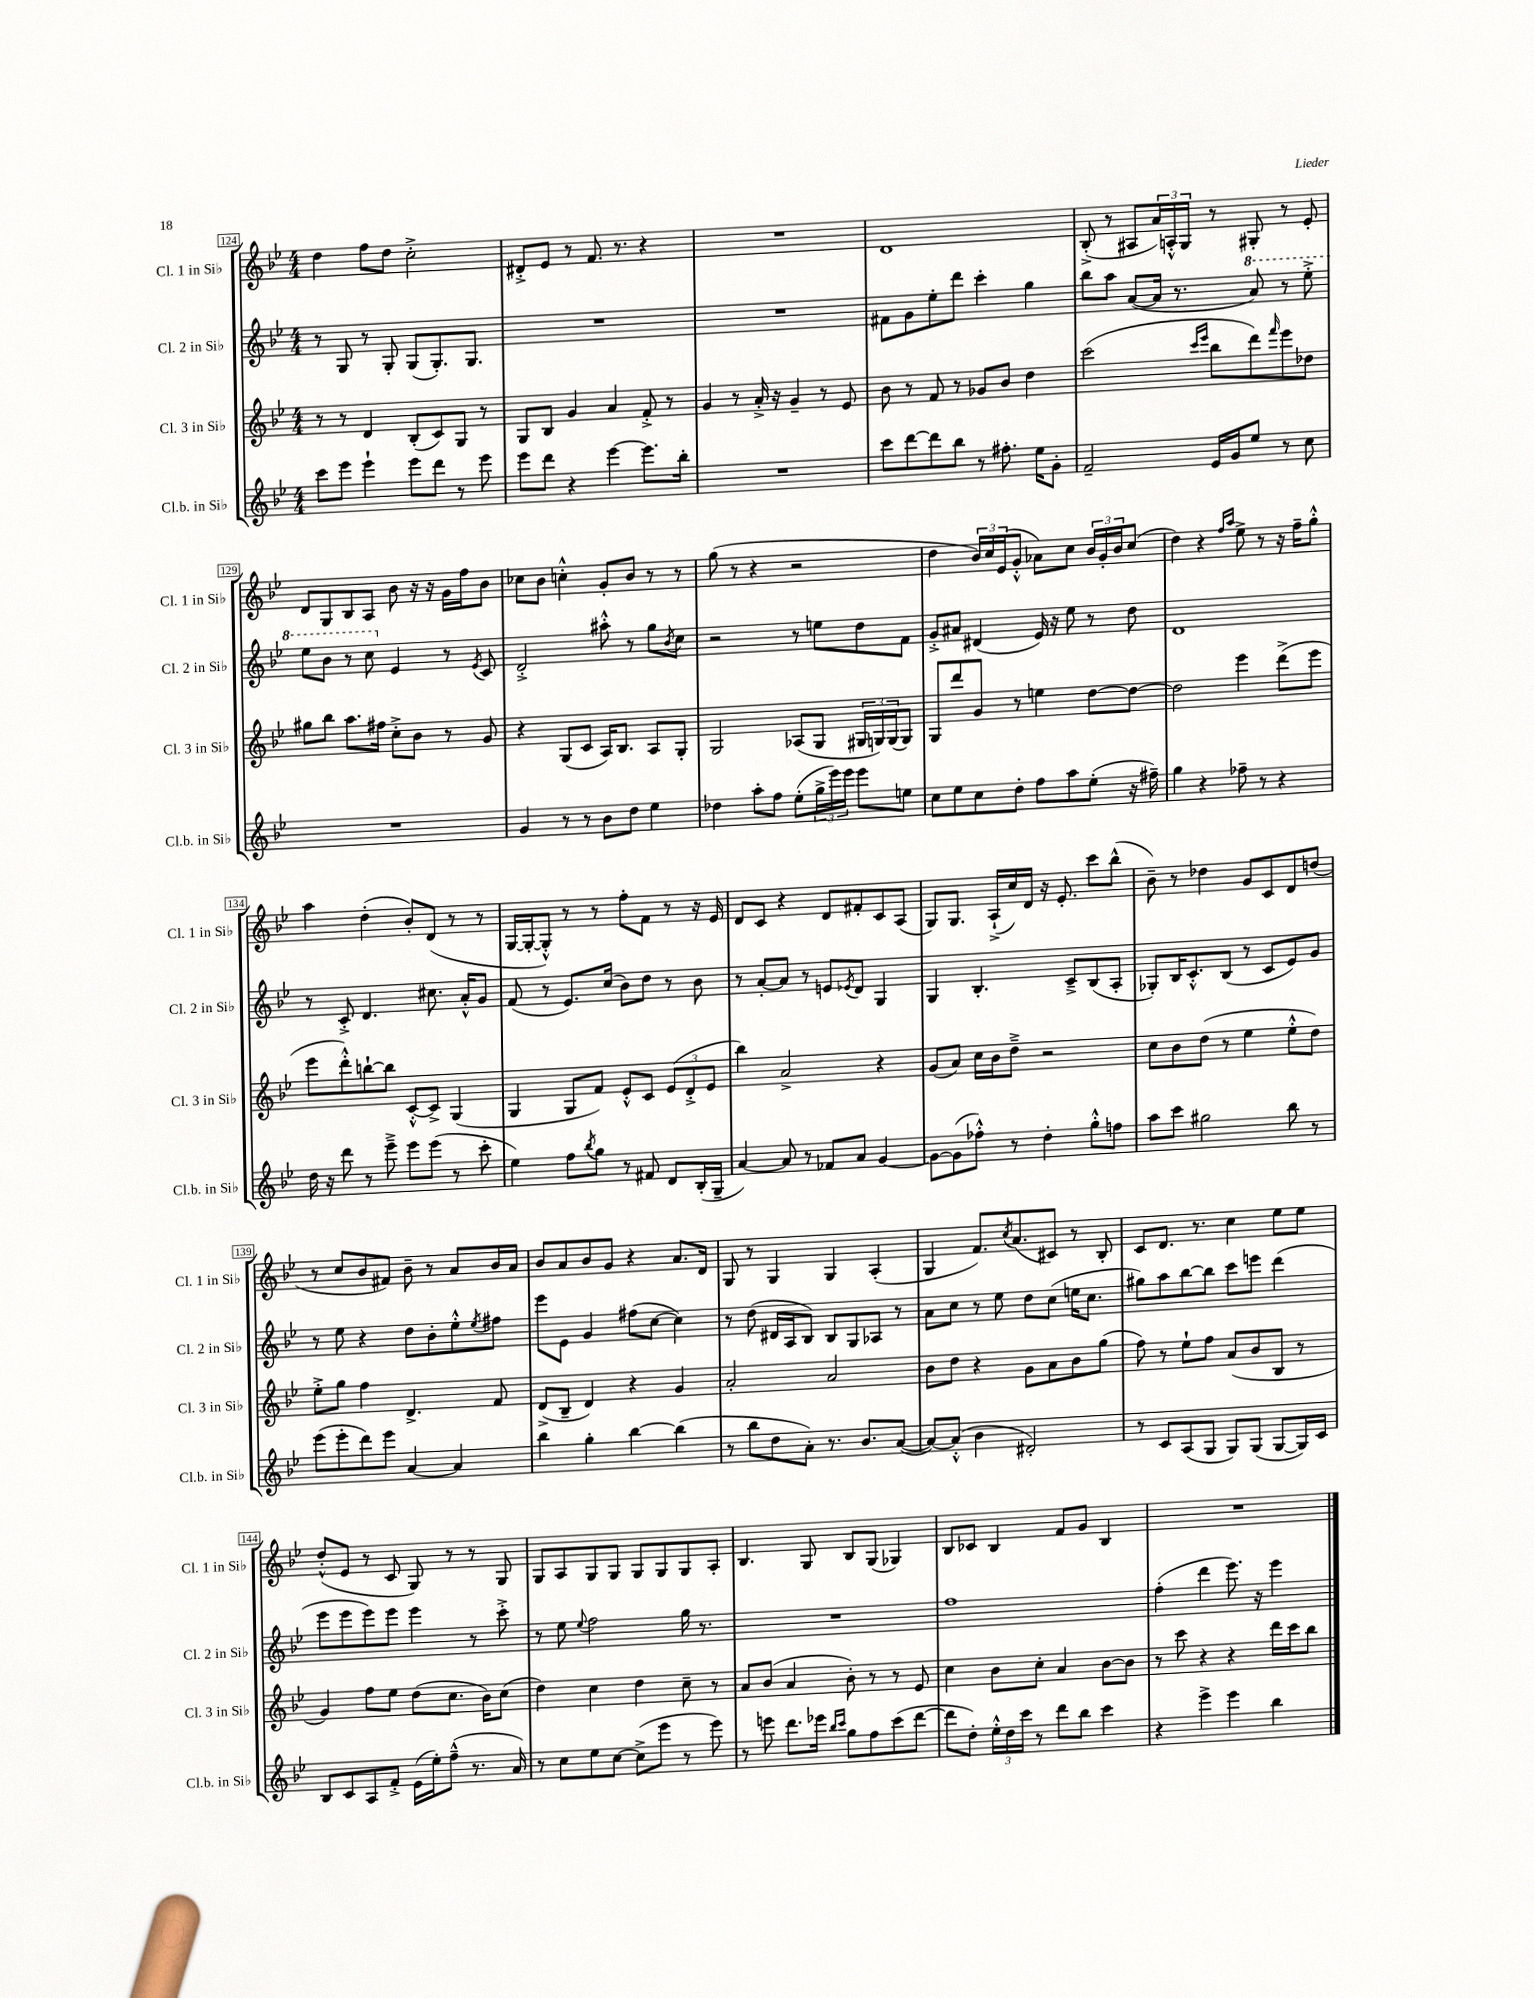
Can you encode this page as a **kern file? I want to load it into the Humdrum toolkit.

**kern	**kern	**kern	**kern
*staff4	*staff3	*staff2	*staff1
*clefG2	*clefG2	*clefG2	*clefG2
*k[b-e-]	*k[b-e-]	*k[b-e-]	*k[b-e-]
*M4/4	*M4/4	*M4/4	*M4/4
8ccc	8r	8r	4dd
8eee-	8r	8G	.
4eee-`	4d	8r	8ff
.	.	8G'	8dd
8eee-	(8B-'	(8G	2cc'^
8ddd	8c)	8.G')	.
8r	8G	.	.
.	.	8.G	.
8eee-	8r	.	.
=	=	=	=
8eee-	8G	1r	8d#'^
8ddd	8B-	.	8e-
4r	4g	.	8r
.	.	.	8.f
[4eee-	4a	.	.
.	.	.	8.r
8.eee-]	8f'^	.	4r
.	8r	.	.
16bb-'	.	.	.
=	=	=	=
1r	4g	1r	1r
.	8r	.	.
.	16a'^	.	.
.	16r	.	.
.	4g~	.	.
.	8r	.	.
.	8e-	.	.
=	=	=	=
8ccc	8b-	8f#	1d
[8ddd	8r	8g	.
8ddd]	8f	8ee-'	.
8bb-	8r	8ddd	.
8r	8g-	4ccc'	.
8.ff#'	8b-	.	.
.	4dd	4gg	.
16ee-	.	.	.
8g'	.	.	.
=	=	=	=
2f~	(2ccc	8bb-	(8B-'^
.	.	8aa	8r
.	.	([8a	8A#
.	.	16a]	24a)
.	.	.	24A'^^
.	.	8.r	.
.	.	.	24G
.	16qqccc	.	.
.	16qqeee-	.	.
16e-	8bb-	.	8r
16g	.	.	.
8ee-	8ddd)	8aa)	8G#'
.	16qqfff	.	.
8r	8eee-	8r	8r
8cc	8dd-	8eee-'^	8e-'
=	=	=	=
1r	8gg#	8eee-	8d
.	8bb-	8bb-	8G
.	8.aa	8r	8B-
.	.	8ccc	8A
.	16ff#	.	.
.	8cc'^	4e-	8b-
.	8b-	.	16r
.	.	.	16r
.	8r	8r	16g
.	.	.	16ff
.	.	8qe-	.
.	8g	8c	8b-
=	=	=	=
4g	4r	2d'^	8cc-
.	.	.	8b-
8r	(8G	.	4cc'^^
8r	8c	.	.
8b-	16A)	8aa#'^^	8g'
.	8.B-	.	.
8dd	.	8r	8b-
4ee-	8A	8gg	8r
.	.	8qb-	.
.	8G'	8cc	8r
=	=	=	=
4dd-	2G	2r	(8gg
.	.	.	8r
8aa'	.	.	4r
8ff	.	.	.
(8ee-'	(8A-	8r	2r
24gg^	8G	8ee	.
24eee-)	.	.	.
24eee-	.	.	.
8eee-	24G#	8dd	.
.	24G)	.	.
.	(24G	.	.
8ee	8G)	8f	.
=	=	=	=
8cc	8G	8g'^	4dd
8ee-	8ddd	8a#	.
8cc	8g	(4d#	24b-)
.	.	.	24cc
.	.	.	(24e-
8dd'	8r	.	8g'^^
8ff	4ee	16e-)	8a-)
.	.	16r	.
8aa	.	8ee-	8cc
(8ee-'	[8dd	8r	24b-
.	.	.	24g'
.	.	.	24b-
16r	8dd_	8dd	(8cc
16ff#~)	.	.	.
=	=	=	=
4gg	2dd]	1d	4dd)
4r	.	.	4r
.	.	.	16qqff
.	.	.	16qqaa
8ff-~	4eee-	.	8ee-^
8r	.	.	8r
4r	(8ddd^	.	16r
.	.	.	16ff~
.	8eee-	.	8gg'^^
=	=	=	=
16dd	8eee-	8r	4aa
16r	.	.	.
8ddd	8ddd'^^)	8c'^	.
8r	[8bb`	4.d	(4dd'
8eee-~^	8bb]	.	.
8eee-	[8c'^^	.	8b-')
(8eee-	8c^]	8.cc#	(8d
8r	(4G	.	8r
.	.	16a'^^	.
8ccc'	.	8g	8r
=	=	=	=
4ee-)	4G	(8f	[16G
.	.	.	16G'_
.	.	8r	8G'^^])
8ff	8G	8.e-)	8r
8qbb-	.	.	.
8gg	8f)	.	8r
.	.	(16cc	.
8r	8e-'^^	8b-)	8ff'
8f#	8c	8dd	8f
8d	(12e-	8r	8r
.	12d'^	.	.
(16B-'	.	8b-	16r
.	12e-	.	.
16G~	.	.	16e-
=	=	=	=
[4a)	4bb-)	8r	8d
.	.	[8a'	8c
8a]	2a^	8a]	4r
8r	.	8r	.
8f-	.	8e	8d
.	.	8qe-	.
8a	.	8d	8f#'
[4g	4r	4G	8c
.	.	.	(8A
=	=	=	=
8g_	(8g	4G	8G)
(8g]	8a)	.	8.G
8ff-'^^)	16cc	4.B-'	.
.	16b-	.	(16A`^
8r	8dd~^	.	16cc)
.	.	.	16d
4dd'	2r	.	16r
.	.	.	8.e-'
.	.	8c~^	.
8gg'^^	.	(8B-	8ccc
8ff	.	8A'	(8bb-^^
=	=	=	=
8aa	8cc	8G-')	8b-~)
8ccc	8b-	16B-	8r
.	.	8.c'^^	.
2gg#	(8dd	.	4dd-
.	8r	(8B-	.
.	4ee-	8r	8g
.	.	8c	8c
8bb-	8ee-'^^	8e-)	8d
8r	8dd)	8g	(8dd
=	=	=	=
(8eee-	8ee-'^	8r	8r
8eee-'	8gg	8ee-	8cc
8ddd)	4ff	4r	8b-
8eee-	.	.	8f#)
[4a	4.d^	8dd	8b-~
.	.	8b-'	8r
4a]	.	8ee-'^^	8a
.	.	8qee-	.
.	8f	8ff#	16b-
.	.	.	16a
=	=	=	=
4bb-	(8d^	8eee-	8b-
.	8B-~	8e-	8a
4gg'	4d)	4g	8b-
.	.	.	8g
[4bb-	4r	(8ff#	4r
.	.	[8cc	.
(4bb-]	4g	4cc])	8.a
.	.	.	16d
=	=	=	=
8r	2a'	8r	8G
8bb-	.	(8dd	8r
8dd	.	16d#	4G
.	.	16A	.
8a')	.	8B-)	.
8.r	2a	8B-	4G
.	.	8G	.
8.b-	.	.	.
.	.	8A-	(4A'
([8a	.	8r	.
=	=	=	=
8a_)	8b-	8a	4G
(8a'^^]	8dd	8cc	.
4b-	4r	8r	8.f)
.	.	8ee-	.
.	.	.	8qcc
.	.	.	(8.a
2d#')	8g	8dd	.
.	8a	(8cc	8c#)
.	8b-	16ee	8r
.	.	8.cc	.
.	(8gg	.	8B-'
=	=	=	=
8r	8ff)	8gg#)	8c
8c	8r	8aa	8.d
(8A	8ee-`	[8bb-	.
.	.	.	8.r
8G	8ff	8bb-]	.
8G)	(8a	8ccc	4cc
(8G	8b-	8eee	.
[8G	8B-	(4ddd	8ee-
16G])	8r	.	8ee-
16c	.	.	.
=	=	=	=
8B-	4g)	8eee-	(8dd'^^
8c	.	8eee-	8e-
8A	8ff	8eee-)	8r
8f'^	8ee-	8eee-	8c
(16e-	(8dd	4eee-	8G)
16ee-')	.	.	.
(8ff~^^	8.cc	.	8r
8.r	.	8r	8r
.	16b-)	.	.
.	(8cc	8ccc'^	8G
16a)	.	.	.
=	=	=	=
8r	4dd)	8r	8G
8cc	.	8ee-	8A
.	.	8qqee-	.
8ee-	4cc	2ff	8G
[8cc	.	.	8G
(8cc^]	4dd	.	8G
8eee-	.	.	8G
8r	8cc~	16gg	8G
.	.	8.r	.
8eee-)	8r	.	8A'
=	=	=	=
8r	8a	1r	4.B-
8eee	(8b-	.	.
8.ddd	4a	.	.
.	.	.	8G
16eee-	.	.	.
16qqbb-	.	.	.
16qqccc	.	.	.
8gg	8b-')	.	8B-
8ff	8r	.	(8G
(8ccc	8r	.	4G-)
[8ddd	8e-	.	.
=	=	=	=
8ddd]	4cc	1ff	8B-
8dd')	.	.	8c-
24ee-'^^	8b-	.	4B-
24dd	.	.	.
24ccc	.	.	.
8r	8cc'	.	.
8ddd	4a	.	8f
8bb-	.	.	8g
4ccc	[8b-	.	4B-
.	8b-]	.	.
=	=	=	=
4r	8r	(4ff'	1r
.	8ccc	.	.
4eee-^	4r	4ddd	.
4eee-	4r	8.eee-)	.
.	.	16r	.
4bb-	16ddd	4eee-	.
.	16ccc	.	.
.	8bb-	.	.
==	==	==	==
*-	*-	*-	*-
